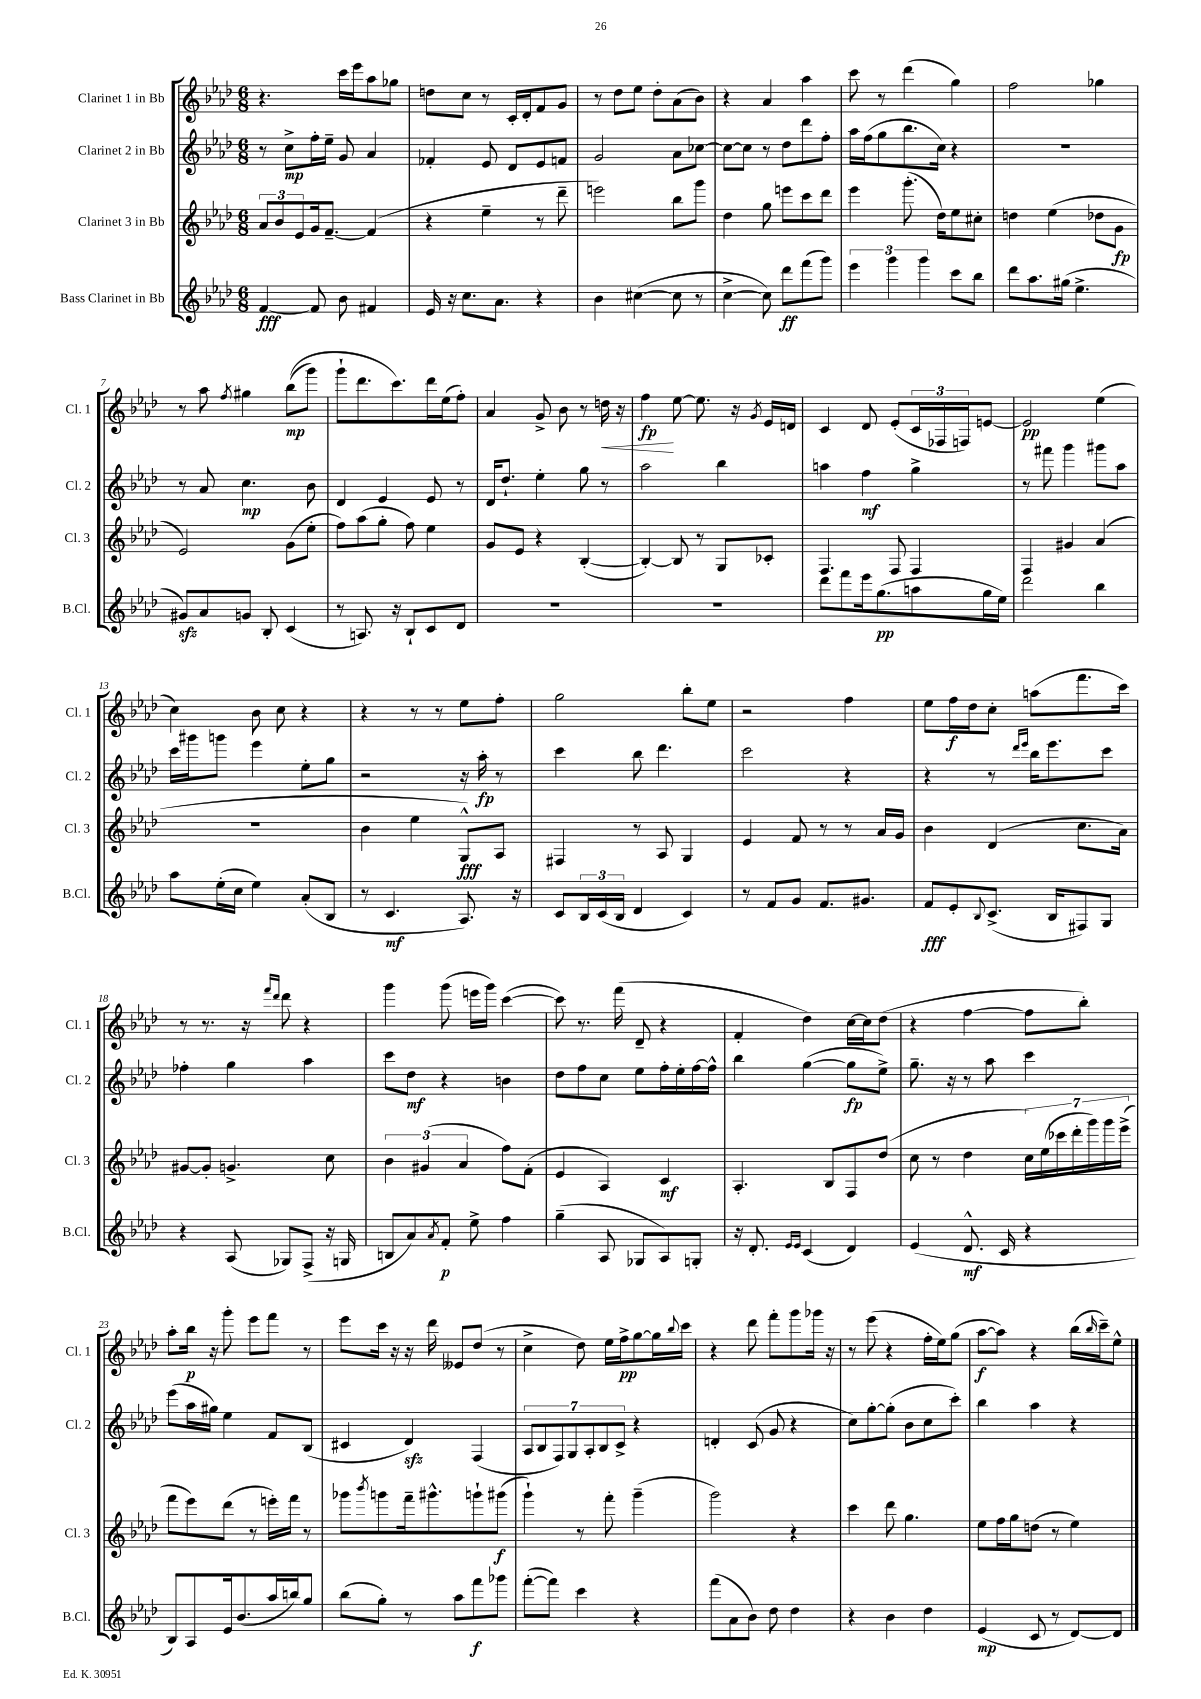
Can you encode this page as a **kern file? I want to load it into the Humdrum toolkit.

**kern	**kern	**kern	**kern
*staff4	*staff3	*staff2	*staff1
*clefG2	*clefG2	*clefG2	*clefG2
*k[b-e-a-d-]	*k[b-e-a-d-]	*k[b-e-a-d-]	*k[b-e-a-d-]
*M6/8	*M6/8	*M6/8	*M6/8
[4f	12a-	8r	4.r
.	12b-	.	.
.	.	8cc^	.
.	12e-	.	.
8f]	16g	16ff'	.
.	[8.f~	16ee-~	.
8b-	.	8g	16ccc
.	.	.	16eee-
4f#	(4f]	4a-	8aa-
.	.	.	8gg-
=	=	=	=
16e-	4r	4f-'	8dd
16r	.	.	.
8.cc	.	.	8cc
.	4ee-~	8e-	8r
8.a-	.	.	.
.	.	8d-	16c'
.	.	.	16d-'
4r	8r	8e-	8f
.	8ddd-~	8f	8g
=	=	=	=
4b-	2eee)	2g	8r
.	.	.	8dd-
([4cc#	.	.	8ee-
.	.	.	8dd-'
8cc#]	8bb-	8a-	(8a-
8r	8ggg	[8cc-	8b-)
=	=	=	=
[4cc^	4dd-	8cc-_	4r
.	.	8cc-]	.
8cc])	8gg	8r	4a-
8ddd-	8eee	8dd-	.
(8fff	8ccc	8ddd-	4aa-
8ggg)	8ddd-	8ff'	.
=	=	=	=
6eee-	4eee-	16aa-	8ccc
.	.	(16ff	.
.	.	8gg	8r
6ggg	.	.	.
.	(8.ggg'	8.bb-	(4ddd-
6ggg	.	.	.
.	16dd-)	16cc)	.
8ccc	8ee-	4r	4gg)
8bb-	8cc#'	.	.
=	=	=	=
8ddd-	4dd	2.r	2ff
8.aa-	.	.	.
.	(4ee-	.	.
(16gg#	.	.	.
4.ee-^	.	.	.
.	8dd-	.	4gg-
.	8g	.	.
=	=	=	=
8g#)	2e-)	8r	8r
8a-	.	8a-	8aa-
.	.	.	8qff
8g	.	4.cc	4gg#
8B-'	.	.	.
(4c	(8g	.	&((8bb-
.	8ee-'	8b-	8ggg)
=	=	=	=
8r	8ff)	4d-	8ggg`
8.A)	(8aa-	.	8.ddd-
.	8gg'	4e-	.
16r	.	.	8.ccc&)
8B-`	8ff)	.	.
8c	4ee-	8e-	16ddd-
.	.	.	(16ee-
8d-	.	8r	8ff')
=	=	=	=
2.r	8g	16d-	4a-
.	.	8.dd-`	.
.	8e-	.	.
.	4r	4ee-'	8g^
.	.	.	8b-
.	([4B-'	8gg	8r
.	.	8r	16dd
.	.	.	16r
=	=	=	=
2.r	4B-'_)	2aa-	4ff
.	8B-]	.	[8ee-
.	8r	.	8.ee-]
.	8G	4bb-	.
.	.	.	16r
.	.	.	8qg
.	8c-'	.	16e-
.	.	.	16d
=	=	=	=
8ddd-	4.F	4aa	4c
8fff	.	.	.
16eee-	.	4ff	8d-
(8.gg	.	.	.
.	8F	.	(8e-'
8aa	4F	4gg^	24c
.	.	.	24F-
.	.	.	24F)
16gg	.	.	[8e
16ee-)	.	.	.
=	=	=	=
2ddd-	4F	8r	2e]
.	.	8fff#	.
.	4g#	4ggg	.
4bb-	(4a-	8ggg#	(4ee-
.	.	8aa-	.
=	=	=	=
8aa-	2.r	16ccc	4cc)
.	.	16ggg#	.
(16ee-'	.	8ggg	.
16cc	.	.	.
4ee-)	.	4eee-	8b-
.	.	.	8cc
(8a-'	.	8ee-'	4r
8B-	.	8gg	.
=	=	=	=
8r	4b-	2r	4r
4.c	.	.	.
.	4ee-	.	8r
.	.	.	8r
8.A-)	8G^^)	16r	8ee-
.	.	16aa-'	.
.	8A-	8r	8ff'
16r	.	.	.
=	=	=	=
8c	4F#	4ccc	2gg
24B-	.	.	.
(24c	.	.	.
24B-	.	.	.
4d-	8r	8bb-	.
.	8A-	4.ddd-	.
4c)	4G	.	8bb-'
.	.	.	8ee-
=	=	=	=
8r	4e-	2ccc	2r
8f	.	.	.
8g	8f	.	.
8.f	8r	.	.
.	8r	4r	4ff
8.g#	.	.	.
.	16a-	.	.
.	16g	.	.
=	=	=	=
8f	4b-	4r	8ee-
8e-'	.	.	16ff
.	.	.	16dd-
8qqB-	.	.	.
(8.c^	(4d-	8r	8cc'
.	.	16qqddd-	.
.	.	16qqeee-	.
.	.	16bb-	(8aa
16B-	.	8.eee-	.
8F#)	8.cc	.	8.fff
8G	.	8ccc	.
.	16a-)	.	16ccc)
=	=	=	=
4r	[8g#	4ff-'	8r
.	8g#']	.	8.r
(8A-	4.g^	4gg	.
.	.	.	16r
.	.	.	16qqfff
.	.	.	16qqddd-
8G-)	.	.	8ddd-
(8F^	.	4aa-	4r
16r	8cc	.	.
16G	.	.	.
=	=	=	=
8B	6b-	8ccc	4ggg
8a-)	.	8dd-	.
.	(6g#	.	.
8qa-	.	.	.
8f'	.	4r	(8ggg
.	6a-	.	.
8ee-^	.	.	16eee
.	.	.	16ggg)
4ff	8ff)	4b	([4ccc
.	(8f'	.	.
=	=	=	=
(4gg~	4e-	8dd-	8ccc])
.	.	8ff	8.r
8A-	4A-)	8cc	.
.	.	.	(16fff
8G-	.	8ee-	8d-~
8A-)	4c	16ff'	4r
.	.	16ee-'	.
8G'	.	[16ff	.
.	.	16ff^^]	.
=	=	=	=
16r	4.A-'	4bb-	4f'
8.d-'	.	.	.
16qqe-	.	.	.
16qqe-	.	.	.
(4c	.	([4gg	4dd-)
.	8B-	.	.
4d-)	8F	8gg]	[16cc
.	.	.	16cc]
.	(8dd-	8ee-^)	(8dd-
=	=	=	=
(4e-	8cc	8.gg~	4r
.	8r	.	.
.	.	16r	.
8.d-^^	4dd-	8r	[4ff
.	.	8aa-	.
16c	.	.	.
4r	28cc)	4ccc	8ff]
.	(28ee-	.	.
.	28ccc-	.	.
.	28ddd-'	.	.
.	.	.	8bb-')
.	28ggg)	.	.
.	28ggg	.	.
.	(28eee-^	.	.
=	=	=	=
8B-)	8fff	(8eee-	8aa-'
8A-	8eee-)	16aa-	16bb-
.	.	16gg#)	16r
16e-	(8ddd-	4ee-	8ggg'
(8.b-	.	.	.
.	8r	.	8eee-
16aa-	16eee')	8f	8fff
16bb)	16fff	.	.
8gg	8r	(8B-	8r
=	=	=	=
(8bb-	8ggg-	4c#	8eee-
.	8qbbb-	.	.
8gg')	8ggg	.	16ccc
.	.	.	16r
8r	16fff~	4d-)	16r
.	8.ggg#^^	.	16ddd-
8aa-	.	.	8e--
8fff	8ggg`	(4F	(8dd-
8ggg-	(8ggg#	.	8r
=	=	=	=
([8fff'	4ggg`)	14A-	4cc^
.	.	14B-	.
8fff])	.	.	.
.	.	14F)	.
.	.	14G	.
4ccc	8r	.	8dd-)
.	.	14A-'	.
.	.	14B-	.
.	8fff'	.	16ee-
.	.	14c^	.
.	.	.	16ff^
4r	(4ggg~	4r	[8gg
.	.	.	16gg]
.	.	.	8qqbb-
.	.	.	16ccc
=	=	=	=
(8fff	2ggg)	4d'	4r
8a-	.	.	.
8b-)	.	(8c	8ddd-
8dd-	.	8g	8fff'
4dd-	4r	4r	8ggg
.	.	.	16ggg-
.	.	.	16r
=	=	=	=
4r	4ccc	8cc)	8r
.	.	[8gg'	(8eee-
4b-	8ddd-	(8gg']	4r
.	4.gg	8b-	.
4dd-	.	8cc	16ff'
.	.	.	16ee-)
.	.	8ccc')	(8gg
=	=	=	=
(4e-	8ee-	4bb-	[8aa-
.	16ff	.	8aa-])
.	16gg	.	.
8c	(8dd	4aa-	4r
8r	8r	.	.
[8d-)	4ee-)	4r	(16bb-
.	.	.	16qqbb-
.	.	.	16ccc~)
8d-]	.	.	8ee-^^
==	==	==	==
*-	*-	*-	*-
